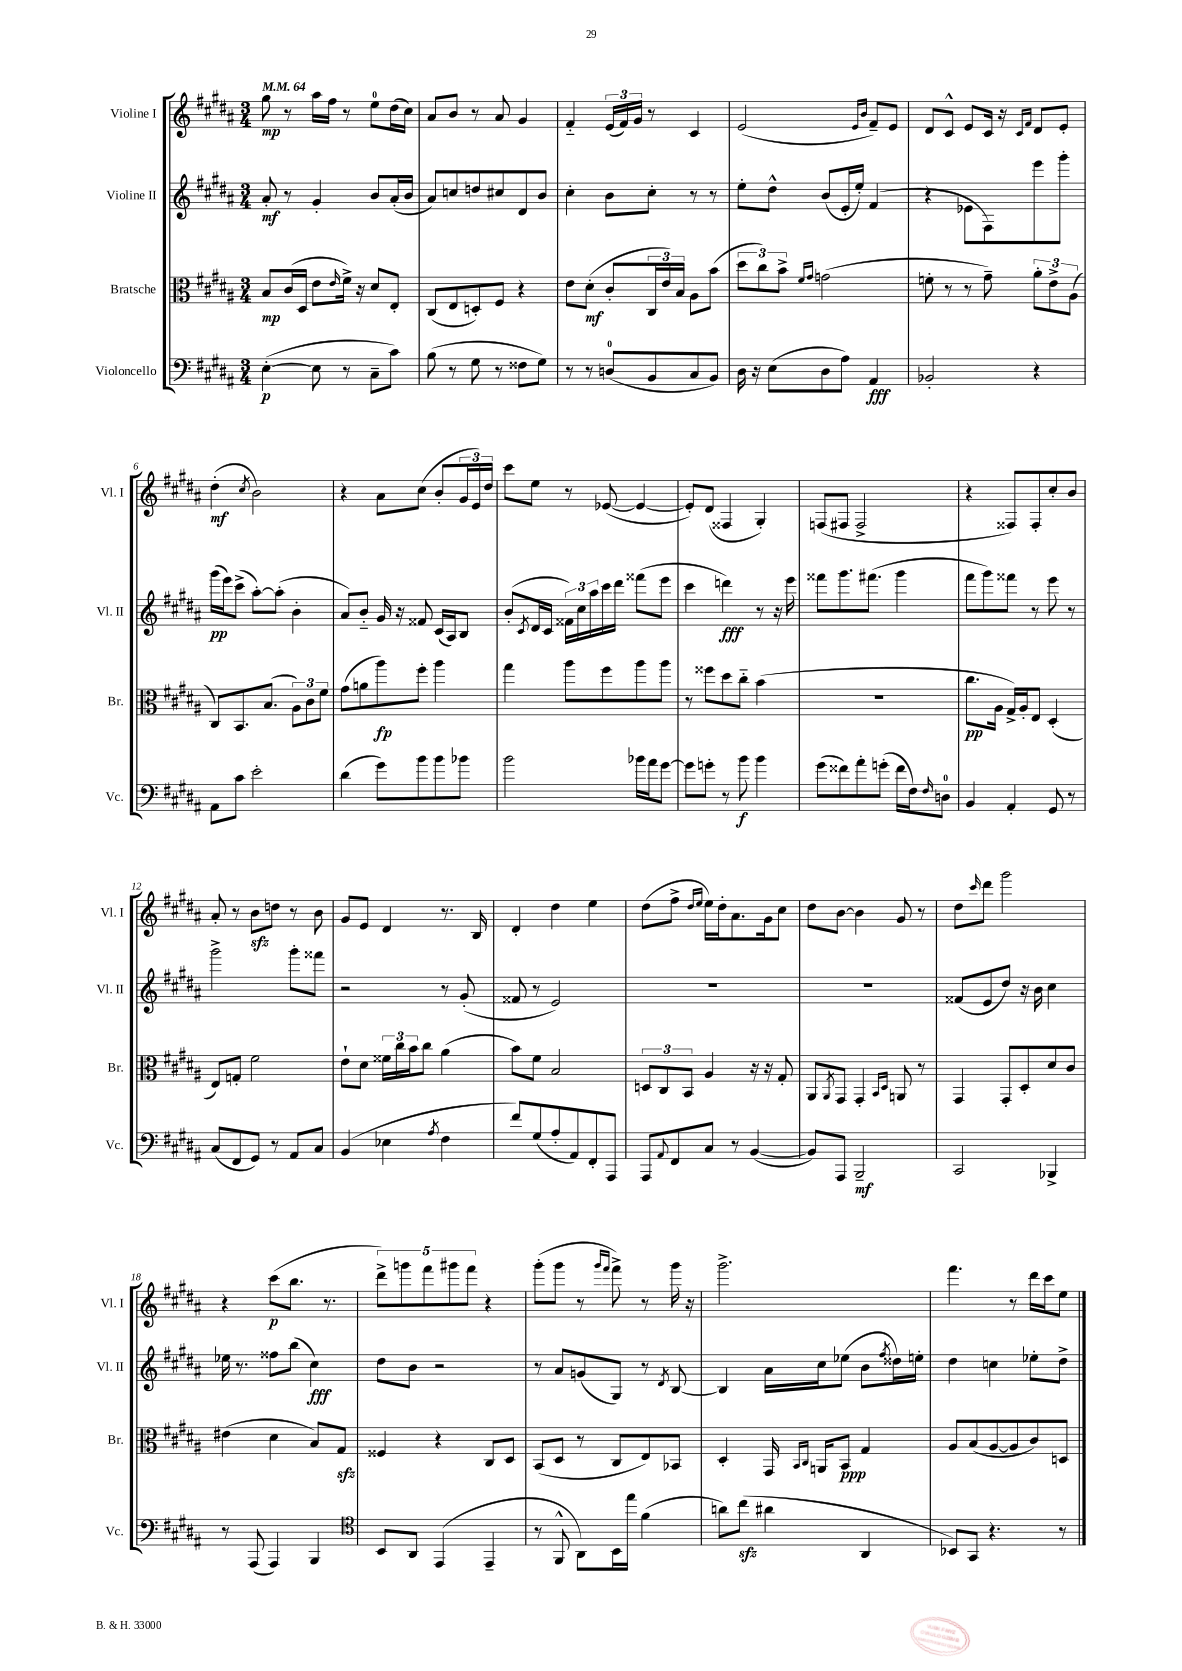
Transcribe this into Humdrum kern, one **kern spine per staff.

**kern	**dynam	**kern	**dynam	**kern	**dynam	**kern	**dynam
*part4	*part4	*part3	*part3	*part2	*part2	*part1	*part1
*staff4	*staff4	*staff3	*staff3	*staff2	*staff2	*staff1	*staff1
*I"Violoncello	*	*I"Bratsche	*	*I"Violine II	*	*I"Violine I	*
*I'Vc.	*	*I'Br.	*	*I'Vl. II	*	*I'Vl. I	*
*clefF4	*	*clefC3	*	*clefG2	*	*clefG2	*
*k[f#c#g#d#a#]	*	*k[f#c#g#d#a#]	*	*k[f#c#g#d#a#]	*	*k[f#c#g#d#a#]	*
*M3/4	*	*M3/4	*	*M3/4	*	*M3/4	*
*MM64	*	*MM64	*	*MM64	*	*MM64	*
=1	=1	=1	=1	=1	=1	=1	=1
([4E'\	p	8B/L	mp	8a#'/	mf	8gg#\	mp
.	.	(16c#/L	.	8r	.	8r	.
.	.	16D#/JJ	.	.	.	.	.
8E\]	.	8e\L	.	4g#'/	.	16aa#\LL	.
.	.	.	.	.	.	16ff#\JJ	.
.	.	16qqe/	.	.	.	.	.
8r	.	16f#^\Jk)	.	.	.	8r	.
.	.	16r	.	.	.	.	.
8C#~\L	.	8d#/L	.	8b/L	.	8ee\L	.
8c#\J)	.	8E'/J	.	(16a#'/L	.	(16dd#\L	.
.	.	.	.	16b/JJ	.	16cc#\JJ)	.
=2	=2	=2	=2	=2	=2	=2	=2
(8B\	.	(8C#/L	.	8a#/L)	.	8a#/L	.
8r	.	8E/	.	8ccn/	.	8b/J	.
8G#\	.	8Dn'/)	.	8ddn/	.	8r	.
8r	.	8F#/J	.	8cc#X/	.	8a#/	.
8F##X\L	.	4r	.	8d#/	.	4g#/	.
8G#\J)	.	.	.	8b/J	.	.	.
=3	=3	=3	=3	=3	=3	=3	=3
8r	.	8e\L	.	4cc#'\	.	4f#/	.
8r	.	(8d#'\J	mf	.	.	.	.
(8Dn/L	.	8c#'/L	.	8b\L	.	(24e/LL	.
.	.	.	.	.	.	24f#/)	.
.	.	.	.	.	.	24g#/JJ	.
8BB/	.	24C#/L	.	8cc#'\J	.	8r	.
.	.	24e/)	.	.	.	.	.
.	.	24B/JJ	.	.	.	.	.
8C#/	.	8A#\L	.	8r	.	4c#/	.
8BB/J)	.	(8b\J	.	8r	.	.	.
=4	=4	=4	=4	=4	=4	=4	=4
16D#\	.	12dd#\L	.	8ee'\L	.	(2e/	.
16r	.	.	.	.	.	.	.
.	.	12cc#\)	.	.	.	.	.
(8E\L	.	.	.	8dd#^^\J	.	.	.
.	.	12b^\J	.	.	.	.	.
.	.	16qqf#/LL	.	.	.	.	.
.	.	16qqg#/JJ	.	.	.	.	.
8D#\	.	(2gn\	.	(8b/L	.	.	.
8A#\J)	.	.	.	16e'/L	.	.	.
.	.	.	.	16ee'/JJ)	.	.	.
.	.	.	.	.	.	16qqe/LL	.
.	.	.	.	.	.	16qqb/JJ	.
4AA#/	fff	.	.	(4f#/	.	8f#~/L)	.
.	.	.	.	.	.	8e/J	.
=5	=5	=5	=5	=5	=5	=5	=5
2BB-X'/	.	8fn'\	.	4r	.	8d#/L	.
.	.	8r	.	.	.	8c#^^/J	.
.	.	8r	.	8e-X\L	.	8e/L	.
.	.	8g#~\)	.	8F#\)	.	16c#/Jk	.
.	.	.	.	.	.	16r	.
.	.	.	.	.	.	16qqc#/LL	.
.	.	.	.	.	.	16qqf#/JJ	.
4r	.	12a#'\L	.	8eee\	.	8d#/L	.
.	.	12e^\	.	.	.	.	.
.	.	.	.	8ggg#'\J	.	8e'/J	.
.	.	(12A#\J	.	.	.	.	.
!!LO:LB:g=z
=6	=6	=6	=6	=6	=6	=6	=6
8AA#\L	.	8C#/L)	.	(16ggg#\LL	pp	(4dd#'\	mf
.	.	.	.	16eee\J)	.	.	.
8c#\J	.	8.BB/	.	(8ccc#^\J	.	.	.
.	.	.	.	.	.	8qcc#/	.
2e'\	.	.	.	[8aa#'\L)	.	2b\)	.
.	.	(8.B/J	.	.	.	.	.
.	.	.	.	(8aa#'\J]	.	.	.
.	.	12A#\L)	.	4b'\	.	.	.
.	.	12c#\	.	.	.	.	.
.	.	12f#\J	.	.	.	.	.
=7	=7	=7	=7	=7	=7	=7	=7
(4d#\	.	(8g#\L	.	8a#/L)	.	4r	.
.	.	8an\	.	8b/J	.	.	.
8g#\L)	.	8aa#\)	fp	16g#/	.	8a#\L	.
.	.	.	.	16r	.	.	.
8b\	.	8ff#'\J	.	8f##X/	.	(8cc#\J	.
8b\	.	4aa#\	.	(16c#/LL	.	8b'/L	.
.	.	.	.	16A#/J)	.	.	.
8b-X\J	.	.	.	8B/J	.	24g#/L	.
.	.	.	.	.	.	24e/)	.
.	.	.	.	.	.	24dd#/JJ	.
=8	=8	=8	=8	=8	=8	=8	=8
2b\	.	4gg#\	.	(8b'/L	.	8ccc#\L	.
.	.	.	.	8qc#/	.	.	.
.	.	.	.	16d#/L	.	8ee\J	.
.	.	.	.	16c#/JJ	.	.	.
.	.	8aa#\L	.	24f##X\LL)	.	8r	.
.	.	.	.	24cc#\	.	.	.
.	.	.	.	24aa#\	.	.	.
.	.	8ff#\	.	16ccc#\	.	([8e-X/	.
.	.	.	.	16ddd#\JJ	.	.	.
16b-X\LL	.	8aa#\	.	(8fff##X\L	.	4e-/_	.
16a#\J	.	.	.	.	.	.	.
[8g#\J	.	8aa#\J	.	8eee\J	.	.	.
=9	=9	=9	=9	=9	=9	=9	=9
8g#\L]	.	8r	.	4ccc#\	.	8e-'/L])	.
8gn'\J	.	8ff##X\L	.	.	.	(8d#/J	.
8r	.	8dd#\	.	4dddn\)	fff	4F##X/	.
8b\	f	8cc#\J	.	.	.	.	.
4b\	.	(4b\	.	8r	.	4G#'/)	.
.	.	.	.	16r	.	.	.
.	.	.	.	16eee\	.	.	.
=10	=10	=10	=10	=10	=10	=10	=10
(8g#\L	.	2.r	.	8fff##X\L	.	(8Fn/L	.
8f##X\)	.	.	.	8.ggg#\	.	8F#X/J	.
8a#'\	.	.	.	.	.	2F#^/	.
.	.	.	.	(8.fff#X\J	.	.	.
(8gn'\J	.	.	.	.	.	.	.
16f##\LL	.	.	.	4ggg#\	.	.	.
16F#\J)	.	.	.	.	.	.	.
16qqF#/	.	.	.	.	.	.	.
8Dn\J	.	.	.	.	.	.	.
=11	=11	=11	=11	=11	=11	=11	=11
4BB/	.	8.cc#\L	pp	8fff#\L	.	4r	.
.	.	.	.	8ggg#\)	.	.	.
.	.	16A#\Jk	.	.	.	.	.
4AA#'/	.	16G#^/LL)	.	8fff##X\J	.	8F##X/L)	.
.	.	16A#'/J	.	.	.	.	.
.	.	8E/J	.	8r	.	8F##'/	.
8GG#/	.	(4D#'/	.	8eee\	.	8cc#'/	.
8r	.	.	.	8r	.	8b/J	.
!!LO:LB:g=z
=12	=12	=12	=12	=12	=12	=12	=12
(8C#/L	.	8E/L)	.	2ggg#^\	.	8a#'/	.
8FF#/	.	8Gn'/J	.	.	.	8r	.
8GG#/J)	.	2f#\	.	.	.	8bzz\L	.
8r	.	.	.	.	.	8ddn\J	.
8AA#/L	.	.	.	8ggg#'\L	.	8r	.
8C#/J	.	.	.	8fff##X\J	.	8b\	.
=13	=13	=13	=13	=13	=13	=13	=13
(4BB/	.	8e`\L	.	2r	.	8g#/L	.
.	.	8d#\J	.	.	.	8e/J	.
4E-X\	.	24f##X\LL	.	.	.	4d#/	.
.	.	24cc#\	.	.	.	.	.
.	.	24b\J	.	.	.	.	.
.	.	8cc#\J	.	.	.	.	.
8qA#/	.	.	.	.	.	.	.
4F#\	.	(4a#\	.	8r	.	8.r	.
.	.	.	.	(8g#'/	.	.	.
.	.	.	.	.	.	16B/	.
=14	=14	=14	=14	=14	=14	=14	=14
8f#/L)	.	8b\L)	.	8f##X/	.	4d#'/	.
(8G#/	.	8f#\J	.	8r	.	.	.
8A#'/	.	2B/	.	2e/)	.	4dd#\	.
8AA#/)	.	.	.	.	.	.	.
8FF#'/	.	.	.	.	.	4ee\	.
8AAA#/J	.	.	.	.	.	.	.
=15	=15	=15	=15	=15	=15	=15	=15
8AAA#/L	.	12Dn/L	.	2.r	.	(8dd#\L	.
.	.	12C#/	.	.	.	.	.
8qqAA#/	.	.	.	.	.	.	.
8FF#/	.	.	.	.	.	8ff#^\J	.
.	.	12BB/J	.	.	.	.	.
.	.	.	.	.	.	16qqdd#/LL	.
.	.	.	.	.	.	16qqee/JJ	.
8C#/J	.	4A#/	.	.	.	16ee\LL)	.
.	.	.	.	.	.	16dd#'\J	.
8r	.	.	.	.	.	8.a#\	.
([4BB/	.	16r	.	.	.	.	.
.	.	16r	.	.	.	16g#\k	.
.	.	8G#'/	.	.	.	8cc#\J	.
=16	=16	=16	=16	=16	=16	=16	=16
8BB/L])	.	8AA#/L	.	2.r	.	8dd#\L	.
.	.	8qAA#/	.	.	.	.	.
8AAA#/J	.	8GG#/J	.	.	.	[8b\J	.
2BBB~/	mf	4GG#'/	.	.	.	4b\]	.
.	.	16qqBB/LL	.	.	.	.	.
.	.	16qqD#/JJ	.	.	.	.	.
.	.	8AAn/	.	.	.	8g#/	.
.	.	8r	.	.	.	8r	.
=17	=17	=17	=17	=17	=17	=17	=17
2CC#/	.	4GG#/	.	(8f##X/L	.	8dd#\L	.
.	.	.	.	.	.	16qqccc#/	.
.	.	.	.	8e/	.	8ddd#\J	.
.	.	8GG#'/L	.	8dd#/J)	.	2ggg#\	.
.	.	8D#'/	.	16r	.	.	.
.	.	.	.	16b\	.	.	.
4BBB-X^/	.	8d#/	.	4cc#\	.	.	.
.	.	8c#/J	.	.	.	.	.
!!LO:LB:g=z
=18	=18	=18	=18	=18	=18	=18	=18
8r	.	(4e#X\	.	16ee-X\	.	4r	.
.	.	.	.	8.r	.	.	.
(8AAA#/	.	.	.	.	.	.	.
4AAA#/)	.	4d#\	.	8ff##X\L	.	(8ccc#\L	p
.	.	.	.	(8bb\J	.	8.bb\J	.
4BBB/	.	8B/L)	.	4cc#\)	fff	.	.
.	.	.	.	.	.	8.r	.
.	.	8G#zz/J	.	.	.	.	.
=19	=19	=19	=19	=19	=19	=19	=19
*clefC4	*	*	*	*	*	*	*
8BB/L	.	4F##X/	.	8dd#\L	.	10ddd#^\L)	.
.	.	.	.	.	.	10gggn\	.
8AA#/J	.	.	.	8b\J	.	.	.
.	.	.	.	.	.	10fff#\	.
(4EE/	.	4r	.	2r	.	.	.
.	.	.	.	.	.	10ggg#X\	.
.	.	.	.	.	.	10fff#\J	.
4EE~/	.	8C#/L	.	.	.	4r	.
.	.	8D#/J	.	.	.	.	.
=20	=20	=20	=20	=20	=20	=20	=20
8r	.	(8BB/L	.	8r	.	(8ggg#'\L	.
8FF#^^/	.	8D#/J	.	8a#/L	.	8ggg#\J	.
8AA#\L)	.	8r	.	(8gn/	.	8r	.
.	.	.	.	.	.	16qqggg#/LL	.
.	.	.	.	.	.	16qqfff#/JJ	.
16BB\L	.	8C#/L	.	8G#/J)	.	8fff#^\)	.
16ee\JJ	.	.	.	.	.	.	.
(4f#\	.	8E/)	.	8r	.	8r	.
.	.	.	.	8qd#/	.	.	.
.	.	8BB-X/J	.	[8B/	.	16ggg#\	.
.	.	.	.	.	.	16r	.
=21	=21	=21	=21	=21	=21	=21	=21
8an\L)	.	4D#'/	.	4B/]	.	2.ggg#^\	.
(8cc#zz\J	.	.	.	.	.	.	.
4a#X\	.	16GG#/	.	16a#\LL	.	.	.
.	.	16qqBB/LL	.	.	.	.	.
.	.	16qqC#/JJ	.	.	.	.	.
.	.	16AAn/KL	.	16cc#\J	.	.	.
.	.	8BB/J	ppp	(8ee-X\J	.	.	.
4AA#/	.	4G#/	.	8b\L	.	.	.
.	.	.	.	8qff#/	.	.	.
.	.	.	.	16dd##X\L)	.	.	.
.	.	.	.	16een'\JJ	.	.	.
=22	=22	=22	=22	=22	=22	=22	=22
8BB-X/L)	.	8A#/L	.	4dd#\	.	4.fff#\	.
8GG#/J	.	(8B/	.	.	.	.	.
4.r	.	[8A#/	.	4ccn\	.	.	.
.	.	8A#/]	.	.	.	8r	.
.	.	8c#/)	.	8ee-X'\L	.	16ddd#\LL	.
.	.	.	.	.	.	16ccc#\J	.
8r	.	8Dn/J	.	8dd#^\J	.	8ee\J	.
==	==	==	==	==	==	==	==
*-	*-	*-	*-	*-	*-	*-	*-
